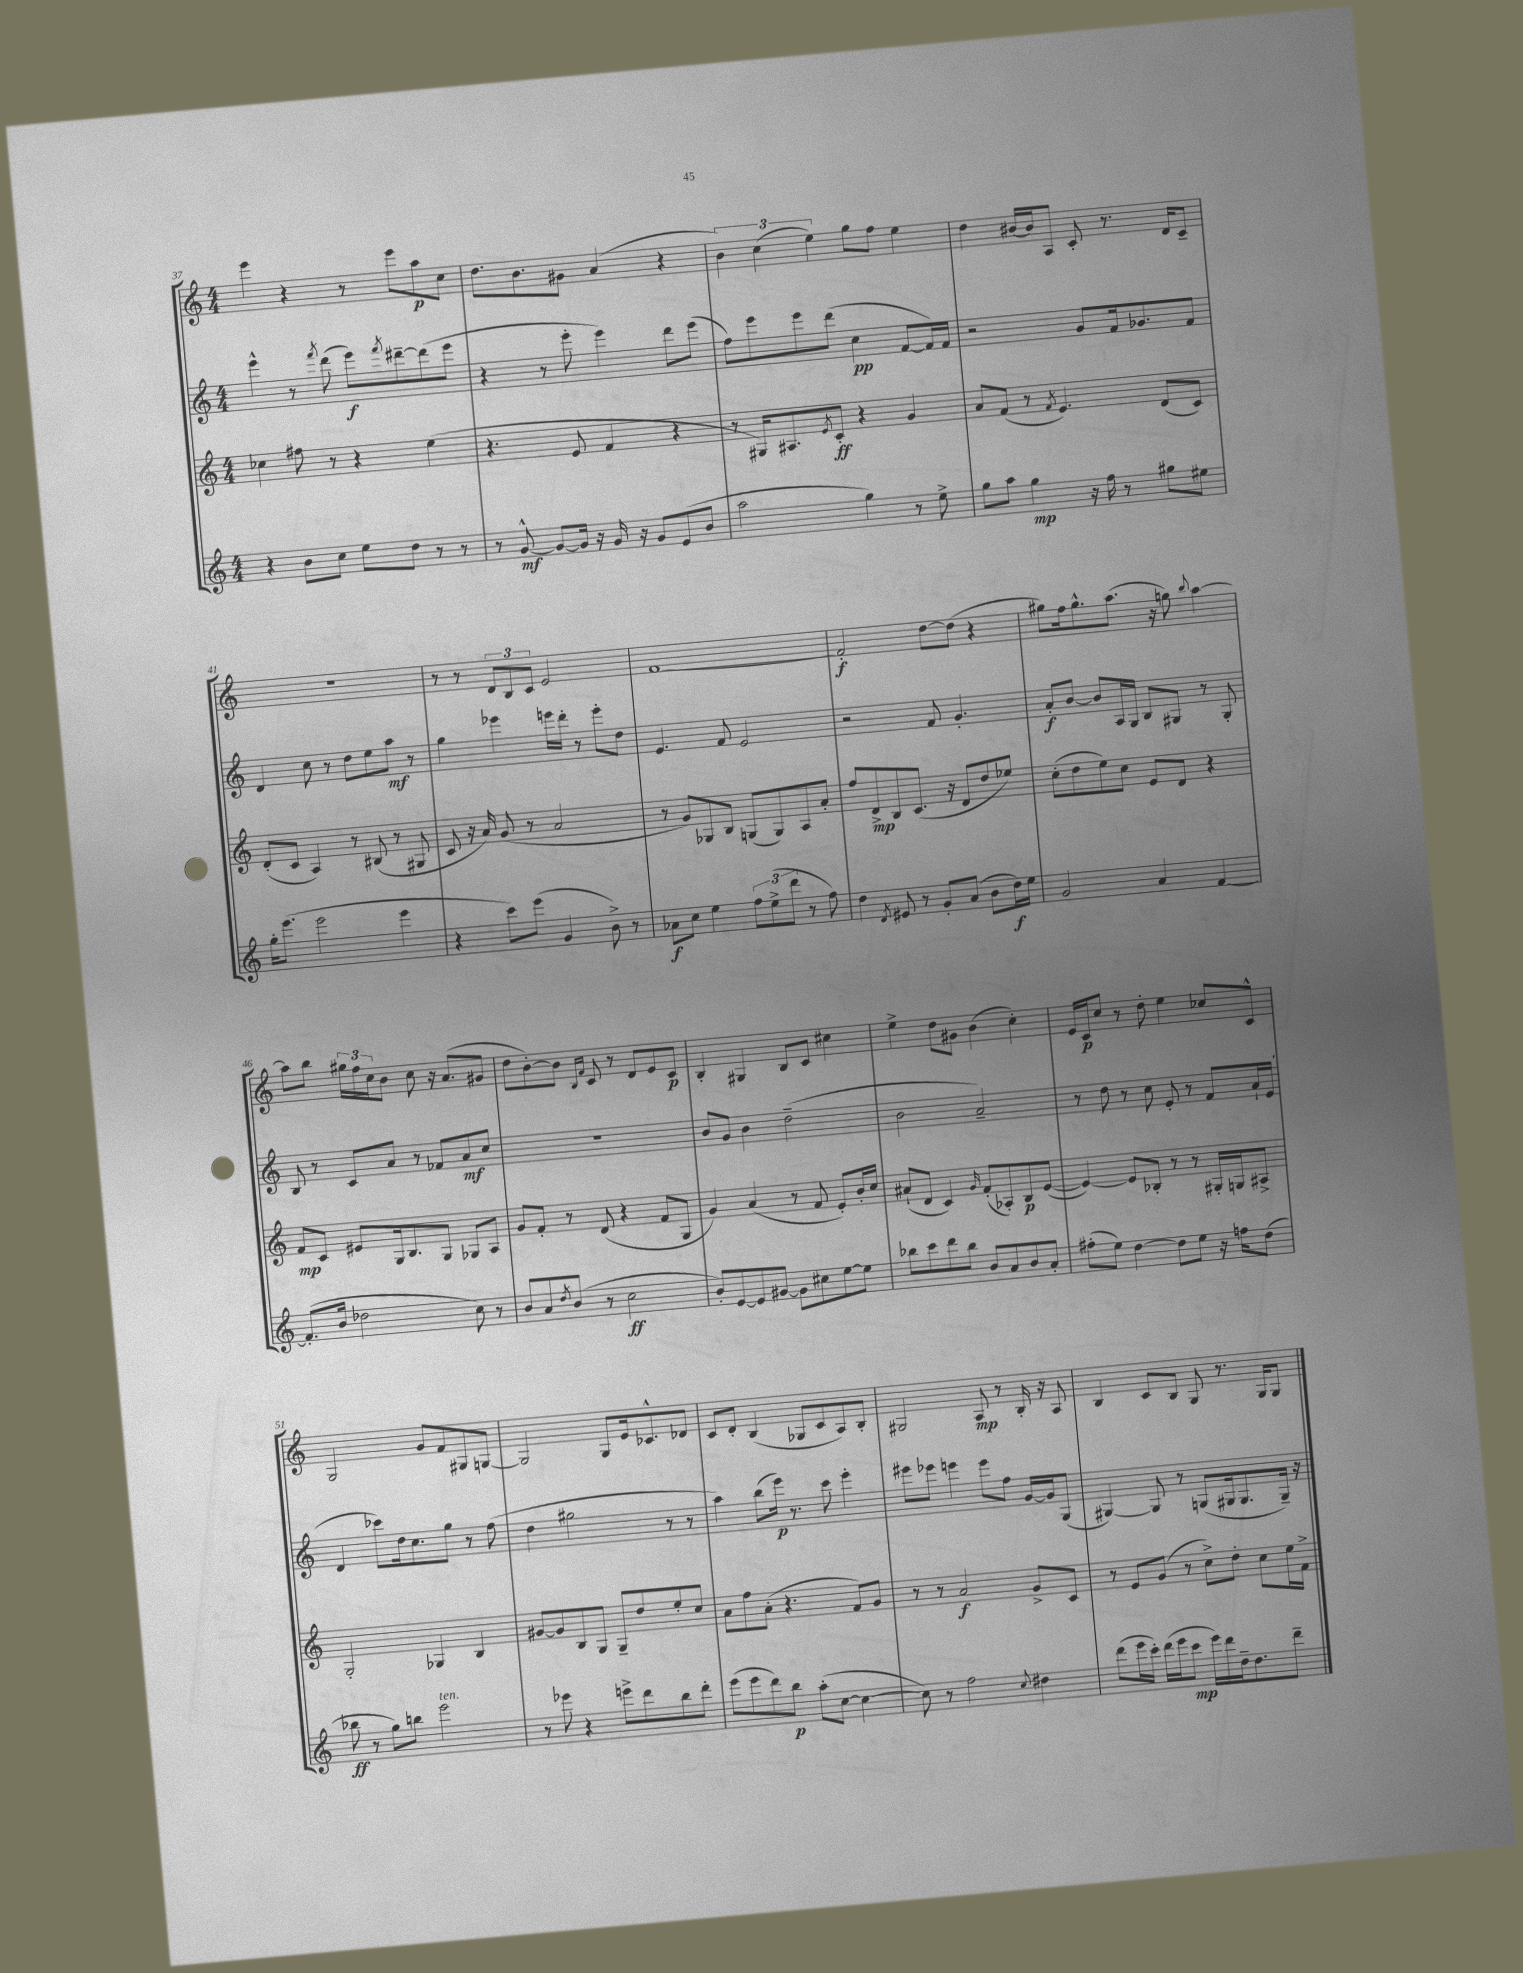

**kern	**kern	**kern	**kern
*staff4	*staff3	*staff2	*staff1
*clefG2	*clefG2	*clefG2	*clefG2
*k[]	*k[]	*k[]	*k[]
*M4/4	*M4/4	*M4/4	*M4/4
4r	4cc-	4eee^^	4eee
8b	8ff#	8r	4r
.	.	8qfff	.
8cc	8r	(8ddd	.
8ee	4r	8eee)	8r
.	.	8qfff	.
8dd	.	[8ddd#~	8eee
8r	(4ee	(8ddd#]	8aa
8r	.	8eee	8cc
=	=	=	=
8r	4.r	4r	8.dd
[8g^^	.	.	.
.	.	.	8.b
8g_	.	8r	.
16g]	8e	8eee'	8g#
16r	.	.	.
16g	4f	4eee)	(4a
16r	.	.	.
8g	.	.	.
(8e	4r	8ddd	4r
8b	.	(8eee	.
=	=	=	=
2aa	8r	8ff)	6b)
.	16G#)	8eee	.
.	.	.	(6cc
.	8.A#	.	.
.	.	8eee	.
.	.	.	6ee)
.	8qe	.	.
.	8c'	(8ddd	.
4gg)	4r	4cc	8gg
.	.	.	8ff
8r	4g	[8f	4ee
8ee^	.	16f])	.
.	.	16f	.
=	=	=	=
8gg	8a	2r	4dd
8aa	(8f	.	.
4gg	8r	.	[16b#
.	.	.	16b#]
.	8qf	.	.
.	4.e)	.	8A
16r	.	8g	8c'
16ff	.	.	.
8r	.	16f	8.r
.	.	8.g-	.
8gg#	(8d	.	.
.	.	.	16d
8ee#	8c)	8f	8c~
=	=	=	=
16gg'	(8d'	4d	1r
(8.eee	.	.	.
.	8c	.	.
2eee	4A)	8cc	.
.	.	8r	.
.	8r	8dd	.
.	(8B#	8ee	.
4eee	8r	8aa	.
.	8G#	8r	.
=	=	=	=
4r	8c	4gg	8r
.	16r	.	8r
.	16a)	.	.
8ccc)	(8g	4eee-	12d
.	.	.	12B
(8eee	8r	.	.
.	.	.	12c
4g	2a	16eee	2e
.	.	16ddd'	.
.	.	8r	.
8b^)	.	8eee'	.
8r	.	8dd	.
=	=	=	=
8a-	8r	4.e	[1f
8cc	8g)	.	.
4ee	8G-	.	.
.	8B	8f	.
12ff	(8G	2e	.
(12ee^	.	.	.
.	8G)	.	.
12ddd	.	.	.
8r	8A	.	.
8ff)	8a'	.	.
=	=	=	=
4dd	8ff	2r	2f']
.	8d^	.	.
8qd	.	.	.
8e#	8B	.	.
8r	(8.c	.	.
8g'	.	8f	[8dd
.	16r	.	.
(8a	8d	4.g'	(8dd]
8b	8dd	.	4r
16dd)	8ee-)	.	.
16ee	.	.	.
=	=	=	=
2g	(8cc'	8a'	8gg#)
.	8dd	[8b	16ff
.	.	.	8.gg#^^
.	8ee)	8b]	.
.	8cc	16A	(8.aa
.	.	16G	.
4a	8e	8B	.
.	.	.	16r
.	8d	8G#	8gg)
.	.	.	8qqbb
[4f	4r	8r	[4aa
.	.	8G#'	.
=	=	=	=
(8.f']	8f	8B	8aa]
.	8c	8r	8bb
16b	.	.	.
2dd-	8e#	8c	24gg#
.	.	.	24ff
.	.	.	24cc
.	16G	8a	8b
.	8.B	.	.
.	.	8r	8cc
.	8G	8f-	16r
.	.	.	(8.a
8cc)	8G-	8a	.
8r	8A	8cc	8g#
=	=	=	=
8b	8g	1r	8dd
8a	8f'	.	[8b')
8qdd	.	.	.
(8b	8r	.	8b]
.	.	.	16qqB
.	.	.	16qqf
8r	(8d	.	8c
2cc	4r	.	8r
.	.	.	8d
.	8f	.	8e
.	8G	.	8c
=	=	=	=
8b')	4g)	8b	4B'
[8e	.	8g	.
8e]	(4a	4b	4G#
[8g#	.	.	.
8g#]	8r	(2dd~	8B
8cc#	8f	.	8c
[8ee	8e')	.	4cc#
8ee]	16b'	.	.
.	16cc	.	.
=	=	=	=
8bb-	(8a#`	2b	4ee^
8ccc	8d	.	.
8ddd	4c)	.	8dd
8bb-	.	.	8g#
.	16qqg	.	.
8b	(8f'	2a~)	(4b
8a	8A-')	.	.
8b	8B	.	4cc')
8a'	([8e	.	.
=	=	=	=
(8ff#'	4e_)	8r	16e
.	.	.	16c
8ee)	.	8dd	8cc
[4dd	8e]	8r	8r
.	8B-'	8cc	8dd'
8dd]	8r	8e'	4ee
8ee	8r	8r	.
16r	16G#'	8f	8cc-
16ff	16G	.	.
(8dd	8A#^	16a`	8c^^
.	.	(16e	.
=	=	=	=
8bb-	2G'	4d	2G
8r	.	.	.
8gg)	.	8ccc-)	.
8bb	.	16dd	.
.	.	8.cc	.
2eee	4G-	.	8g
.	.	8gg	8f
.	4B	8r	8G#
.	.	(8ff	[8G
=	=	=	=
8r	[8g#	4dd	2G]
8eee-	8g#]	.	.
4r	8B	2gg#	.
.	8G	.	.
8eee^	8G~	.	8G
8ddd	8dd	.	16e
.	.	.	8.c-^^
8bb	8ee'	8r	.
8ddd'	8cc	8r	8d-
=	=	=	=
(8eee	8a	4aa)	8c
8eee	8ff	.	8d'
8ddd)	(8a'	(8bb	(4B
8bb	4.r	16eee)	.
.	.	8.r	.
(8aa'	.	.	8G-
[8cc	.	8ccc	8c
4cc_	8f)	4eee'	8A)
.	8g	.	8B'
=	=	=	=
8cc])	8r	8eee#	2G#
8r	8r	8eee-	.
2ff	2a	4eee	.
.	.	8eee	8A
.	.	8ff	8r
8qqcc	.	.	.
4dd#	8g^	[16g	16B'
.	.	16g]	16r
.	8c	(8G	8A
=	=	=	=
(8ddd	8r	[4G#)	4B
16eee	8e	.	.
16ccc')	.	.	.
(16ddd	(8g	8G#]	8c
16eee	.	.	.
8ccc	8r	8r	8B
16eee)	8cc^)	(8G	8G
16ddd	.	.	.
16dd~	8dd'	16G#	8.r
8.dd	.	8.G#	.
.	8cc	.	.
.	.	.	16G
8ddd~	16ee	16G#~)	8G
.	16f^	16r	.
==	==	==	==
*-	*-	*-	*-
